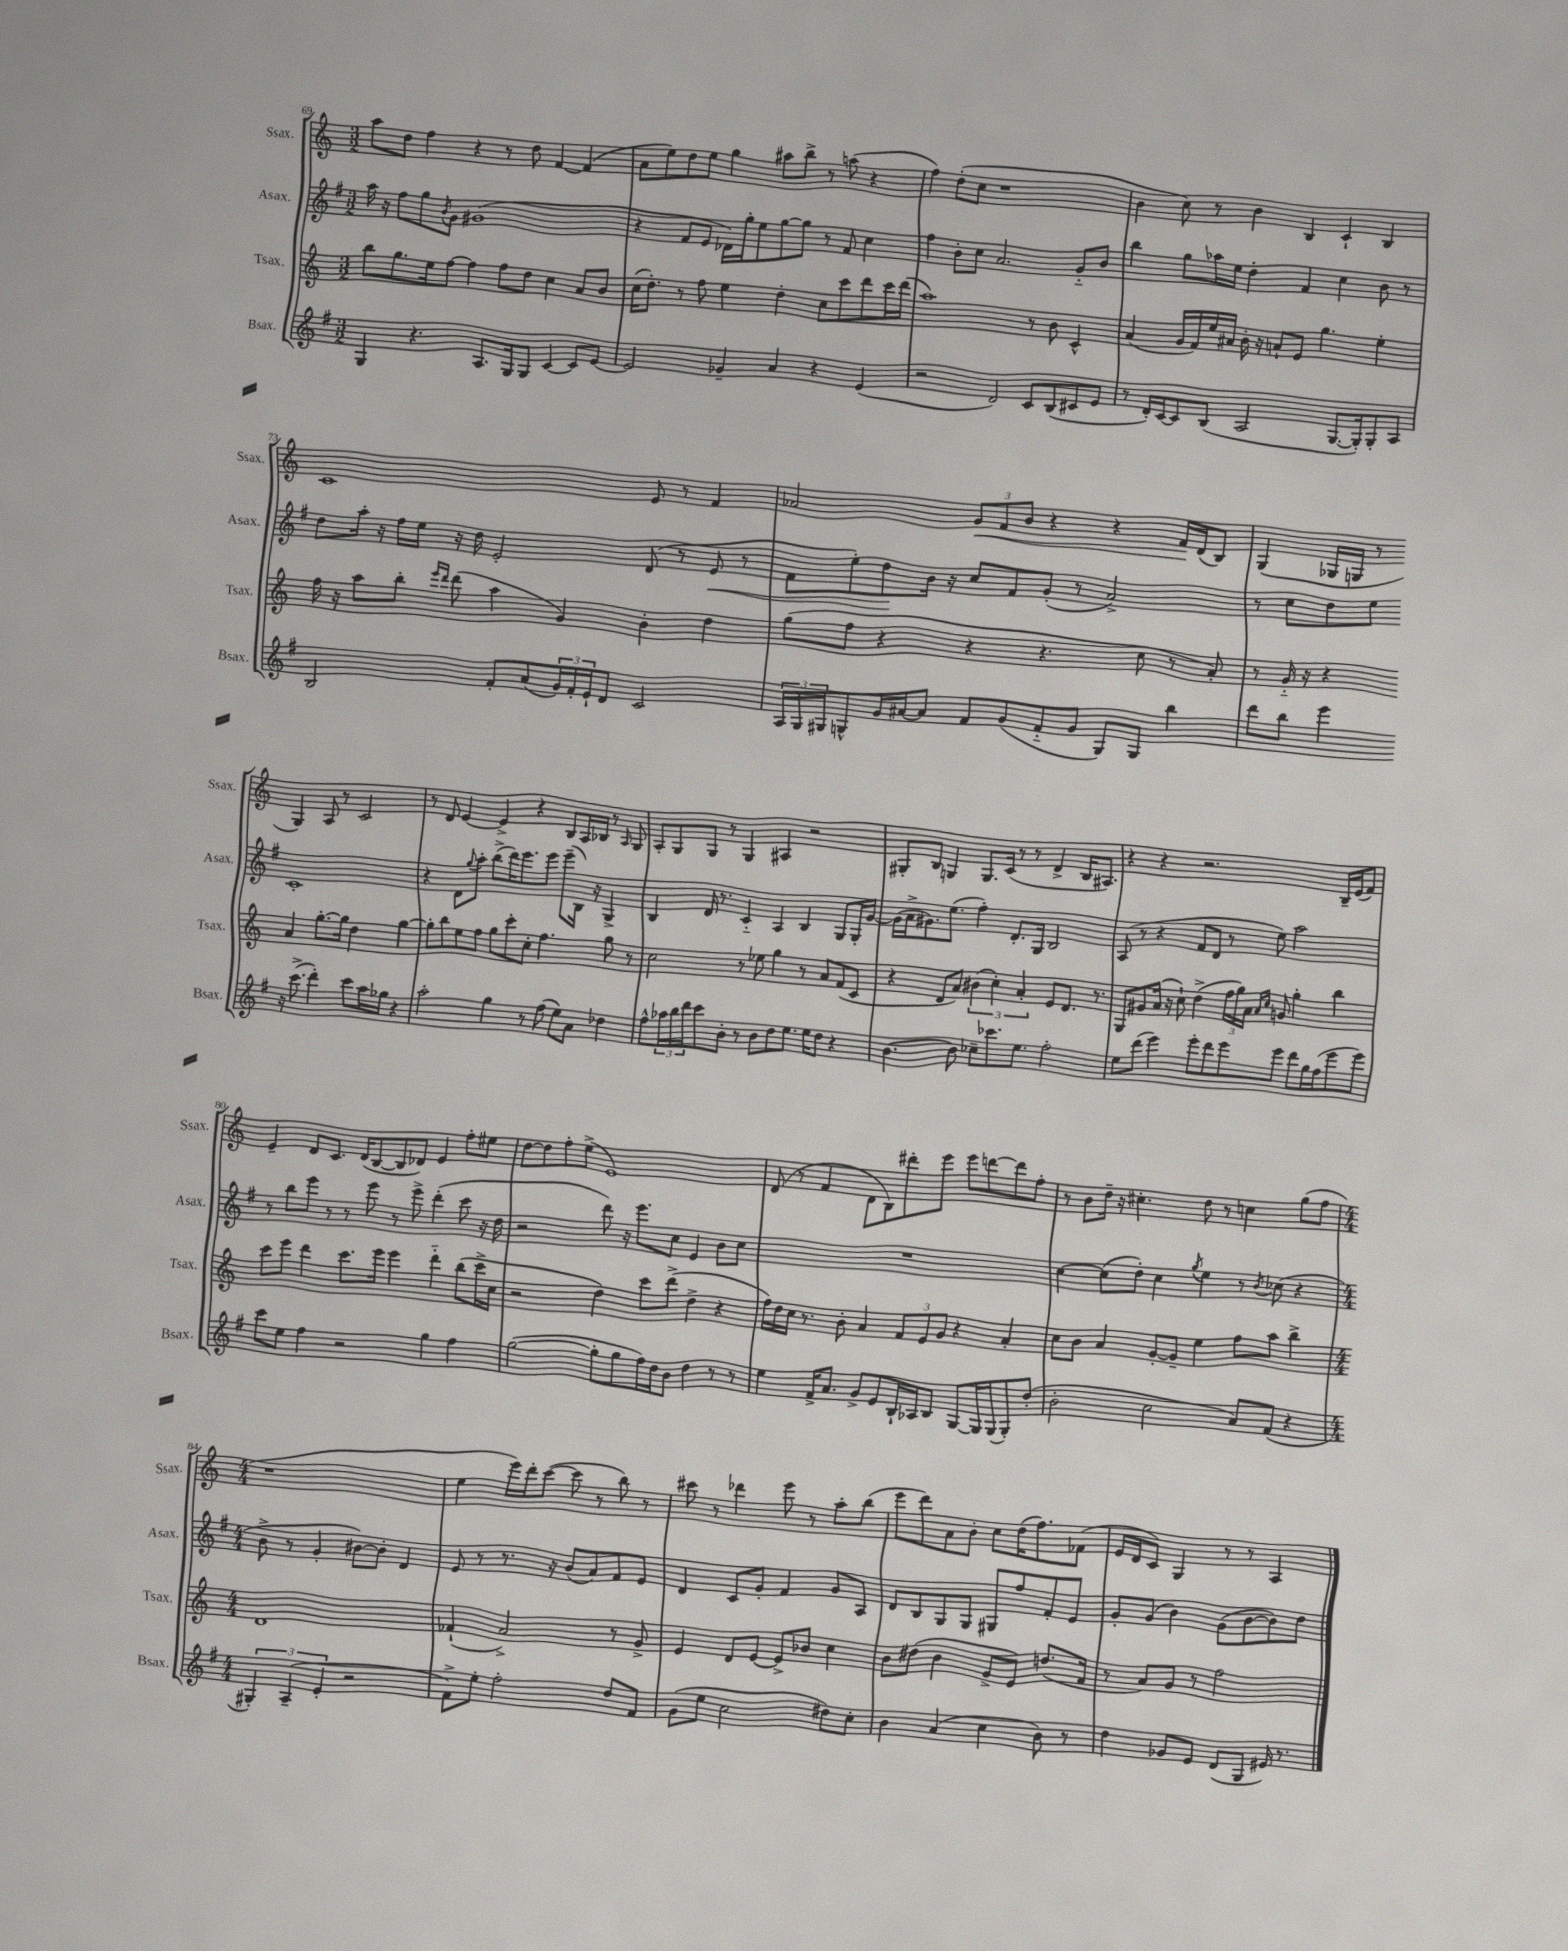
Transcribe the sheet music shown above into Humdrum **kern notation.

**kern	**kern	**kern	**kern
*staff4	*staff3	*staff2	*staff1
*clefG2	*clefG2	*clefG2	*clefG2
*k[f#]	*k[]	*k[f#]	*k[]
*M3/2	*M3/2	*M3/2	*M3/2
4G	8bb	16aa	8aa
.	.	16r	.
.	8.gg	8ff#	8dd
4.r	.	8gg	4ff
.	16ee	.	.
.	.	8qb	.
.	[8ff	8g	.
.	4ff]	(1g#	4r
8.A	.	.	.
.	8ff	.	8r
16G	.	.	.
8G	8dd	.	8dd
[4c	4cc	.	[4f
8c]	8a	.	(4f]
[8e	8b	.	.
=	=	=	=
2e]	(16cc	4r	8a
.	8.dd')	.	.
.	.	.	8ee)
.	8r	8f#	8dd
.	8ff	8e	8ee
4g-~	4ee	16d-)	4gg
.	.	16gg'	.
.	.	8ee	.
4a	4dd'	[8gg	8aa#
.	.	8gg]	8bb^
4r	8cc	8r	8r
.	8ccc	8f#	(8aa
(4e	8ddd	4cc	4r
.	16ccc	.	.
.	(16ddd	.	.
=	=	=	=
2r	1aa)	4ff#	4ff)
.	.	8b'	(8dd'
.	.	8cc	8cc
2d)	.	2.a	1r
8c	8r	.	.
(8B	8b	.	.
8c#	4c^^	8g'~	.
8e	.	8b	.
=	=	=	=
8r	(4a	4bb	4b
16d')	.	.	.
[16c	.	.	.
8c]	16g	8gg	8cc)
.	16f)	.	.
(8B	16ee	16aa-	8r
.	16a#	16ee	.
2A	16b'	4dd'	4b
.	16r	.	.
.	8a`	.	.
.	8e	4f#	4B
.	4.gg	.	.
[8.G	.	4cc	4c`
16G'])	.	.	.
8G'	4ee'	8b	4B
8A	.	8r	.
=	=	=	=
2B	16ff	8dd	1c
.	16r	.	.
.	8aa	16aa'	.
.	.	16r	.
.	8bb'	16ff#	.
.	.	16ee	.
.	16qqeee	.	.
.	16qqddd	.	.
.	(8ddd	16r	.
.	.	16dd	.
8f#'	4aa	2e'	.
(8a	.	.	.
24g)	4g)	.	.
24f#'	.	.	.
24e`	.	.	.
8d	.	.	.
2c	4b'	(8d	8e
.	.	8r	8r
.	4dd	8e	4f
.	.	8r	.
=	=	=	=
24A	(8gg	8f#	2a-
24G	.	.	.
24G#	.	.	.
8G^^	8ff	8ee')	.
16g	4r	8dd	.
[16a#	.	.	.
8a#]	.	16b	.
.	.	16r	.
8f#	4r	8cc	12g
.	.	.	12f
(8g	.	8f#	.
.	.	.	12b
8f#'~	4.r	(8g'	4r
8g	.	8r	.
8G)	.	2a^)	4r
8G	8cc	.	.
4bb	8r	.	16f
.	.	.	(16d
.	8a')	.	8B)
=	=	=	=
8ddd	8r	8r	(4G
8bb	16g'~	8cc	.
.	16r	.	.
4eee	4r	8dd	16G-
.	.	.	16G
.	.	8ee	8r
16r	4a	1c'	4G)
(8.ccc^	.	.	.
4ddd')	[8.gg'	.	8A
.	.	.	8r
.	16gg]	.	.
8ccc	4dd	.	2c
16aa	.	.	.
16gg-	.	.	.
4r	[4gg	.	.
=	=	=	=
2aa'	8gg']	4r	8r
.	8bb	.	8d
.	8ee	8d	[4e
.	.	8qqgg	.
.	8ff	8aa'	.
4gg	8gg	(8bb^	4e^]
.	8ccc'	16ddd)	.
.	.	8.eee	.
8r	8cc'	.	4r
(8ff#	4.ff	8eee	.
8ee)	.	(8eee~	8B
8a	.	16B)	16A
.	.	16r	16B-
4dd-	8gg	4G^	8r
.	.	.	16qqA
.	8r	.	8G
=	=	=	=
8ff#^^	2cc	4B	8A'
24aa-	.	.	8G
24bb	.	.	.
24ddd	.	.	.
8ccc	.	16d	8G
.	.	8.r	.
8b'	.	.	8r
8r	8r	4c'~	4G
8b	8ee-	.	.
8dd	4gg	4A	4A#
8.ee	.	.	.
.	8r	4B	2r
16ee	.	.	.
8dd	8a	.	.
4r	(8f	8G	.
.	8c	16G'	.
.	.	[16g	.
=	=	=	=
[4.b	4r	(16g]	8G#'
.	.	16a^	.
.	.	8.g#)	8B
.	8d	.	4G
.	.	(8.ee	.
8b]	8a)	.	.
8cc-~	(6b#	4ff#')	8.G
8.ccc-	.	.	.
.	6cc')	.	.
.	.	.	(16c
.	.	8.d'	8r
8.ee	.	.	.
.	6a'	.	.
.	.	.	8r
.	.	16G	.
2ff#'	8e	2B	4d^
.	8.d	.	.
.	.	.	16B
.	8.r	.	8.A#)
=	=	=	=
8ee	8G	(8A	4r
(8ddd	8g#	8r	.
4eee)	(16a	4r	4r
.	16r	.	.
.	8cc`)	.	.
8eee'	(4dd^	8f#	2.r
8ddd	.	8d	.
8eee	24ff	8r	.
.	24gg)	.	.
.	24a	.	.
.	16qqa	.	.
.	16qqcc	.	.
8eee	8g	8ee)	.
8ddd	4gg'	2aa	.
16gg	.	.	.
(16ff#	.	.	.
8eee	4bb	.	16B~
.	.	.	(16e
8eee)	.	.	8f)
=	=	=	=
8ccc	8ccc	8r	4e~
8ee	8eee	8bb	.
4ff#	4ddd	8eee	8d
.	.	8r	8.c
2r	8.ccc	8r	.
.	.	.	(16d
.	.	8eee	[8B
.	16eee	.	.
.	4eee	8r	8B]
.	.	8eee^	8d-)
4gg	4ddd'~	(4ddd'	4e
4ff#	(8bb	8ccc	8ff'
.	16ccc^	16r	8ee#
.	16cc	16dd	.
=	=	=	=
([2gg	2r	2r	[8dd
.	.	.	8dd]
.	.	.	8ff'
.	.	.	(8ee^
8gg']	4dd)	8ddd)	1e)
8gg	.	16r	.
.	.	8.eee	.
16ff#)	8ccc	.	.
16dd	.	.	.
8b	(8ddd^	8cc	.
4dd	4dd^	4e	.
8r	4r	8b	.
8r	.	8cc	.
=	=	=	=
4ee	16ff)	1.r	(8d
.	16dd	.	.
.	16cc	.	8r
.	8.r	.	.
16f#^	.	.	4f
8.a	.	.	.
.	8b'	.	.
8g^	4a	.	8d
8e	.	.	8B)
16B`	12f	.	8ddd#'
16A-	.	.	.
.	12e	.	.
8B	.	.	8eee
.	12g	.	.
[8G	4r	.	8eee
16G]	.	.	[8ddd
(16G	.	.	.
8G')	4a'	.	8ddd]
(8dd'	.	.	8ff'
=	=	=	=
2b'	8cc	[4cc	8r
.	8b	.	8b
.	4a	(8cc]	16dd~
.	.	.	16r
.	.	8dd')	4.cc#'
2cc	[8g'	4cc	.
.	8g~]	.	.
.	.	8qgg	.
.	4ee	4ee	8dd
.	.	.	8r
8a)	8ff	8r	4cc
.	.	8qb	.
(8f#	8aa	(8cc-	.
4r	4bb^	4r	(8gg
.	.	.	8ff
=	=	=	=
*M4/4	*M4/4	*M4/4	*M4/4
6G#')	1d	8b^	1r
.	.	8r	.
(6A~	.	.	.
.	.	4g'	.
6e'	.	.	.
2r	.	[8b#)	.
.	.	8b#']	.
.	.	4d	.
=	=	=	=
8f#^)	(4f-`	8e	4ee
8ee'	.	8r	.
2ff#'	2a^)	8.r	16eee)
.	.	.	16ddd'
.	.	.	([8ccc
.	.	16r	.
.	.	(8b	8ccc]
.	.	8a)	8r
8dd	8r	8f#	8bb)
8f#	8g^	8e	8r
=	=	=	=
(8g	4e	4d	8ccc#
8ee	.	.	8r
2cc	8d	8c	4ddd-
.	[8e	8g'	.
.	8e^]	4f#	8eee
.	8b-	.	8r
8dd#)	4cc	8g	8aa'
8cc'	.	8A	(8bb
=	=	=	=
4b	8b	8d	8eee
.	(8dd#	8B	8ddd)
(4a	4b	8G	8a
.	.	8G	8b'
4cc	8g^	8G#	8cc
.	8e)	8ff#	(16dd
.	.	.	8.ff)
8b)	(8.dd	8f#'	.
8r	.	8e	(8f-
.	16f	.	.
=	=	=	=
4dd	8r	8g'	16e
.	.	.	16d
.	8a)	(8g	8c)
8g-	8g	4b)	4G
8e	8r	.	.
(8d	2ff	(8g	8r
8G	.	[8b	8r
16e#)	.	8b])	4A
8.r	.	.	.
.	.	8dd	.
==	==	==	==
*-	*-	*-	*-
